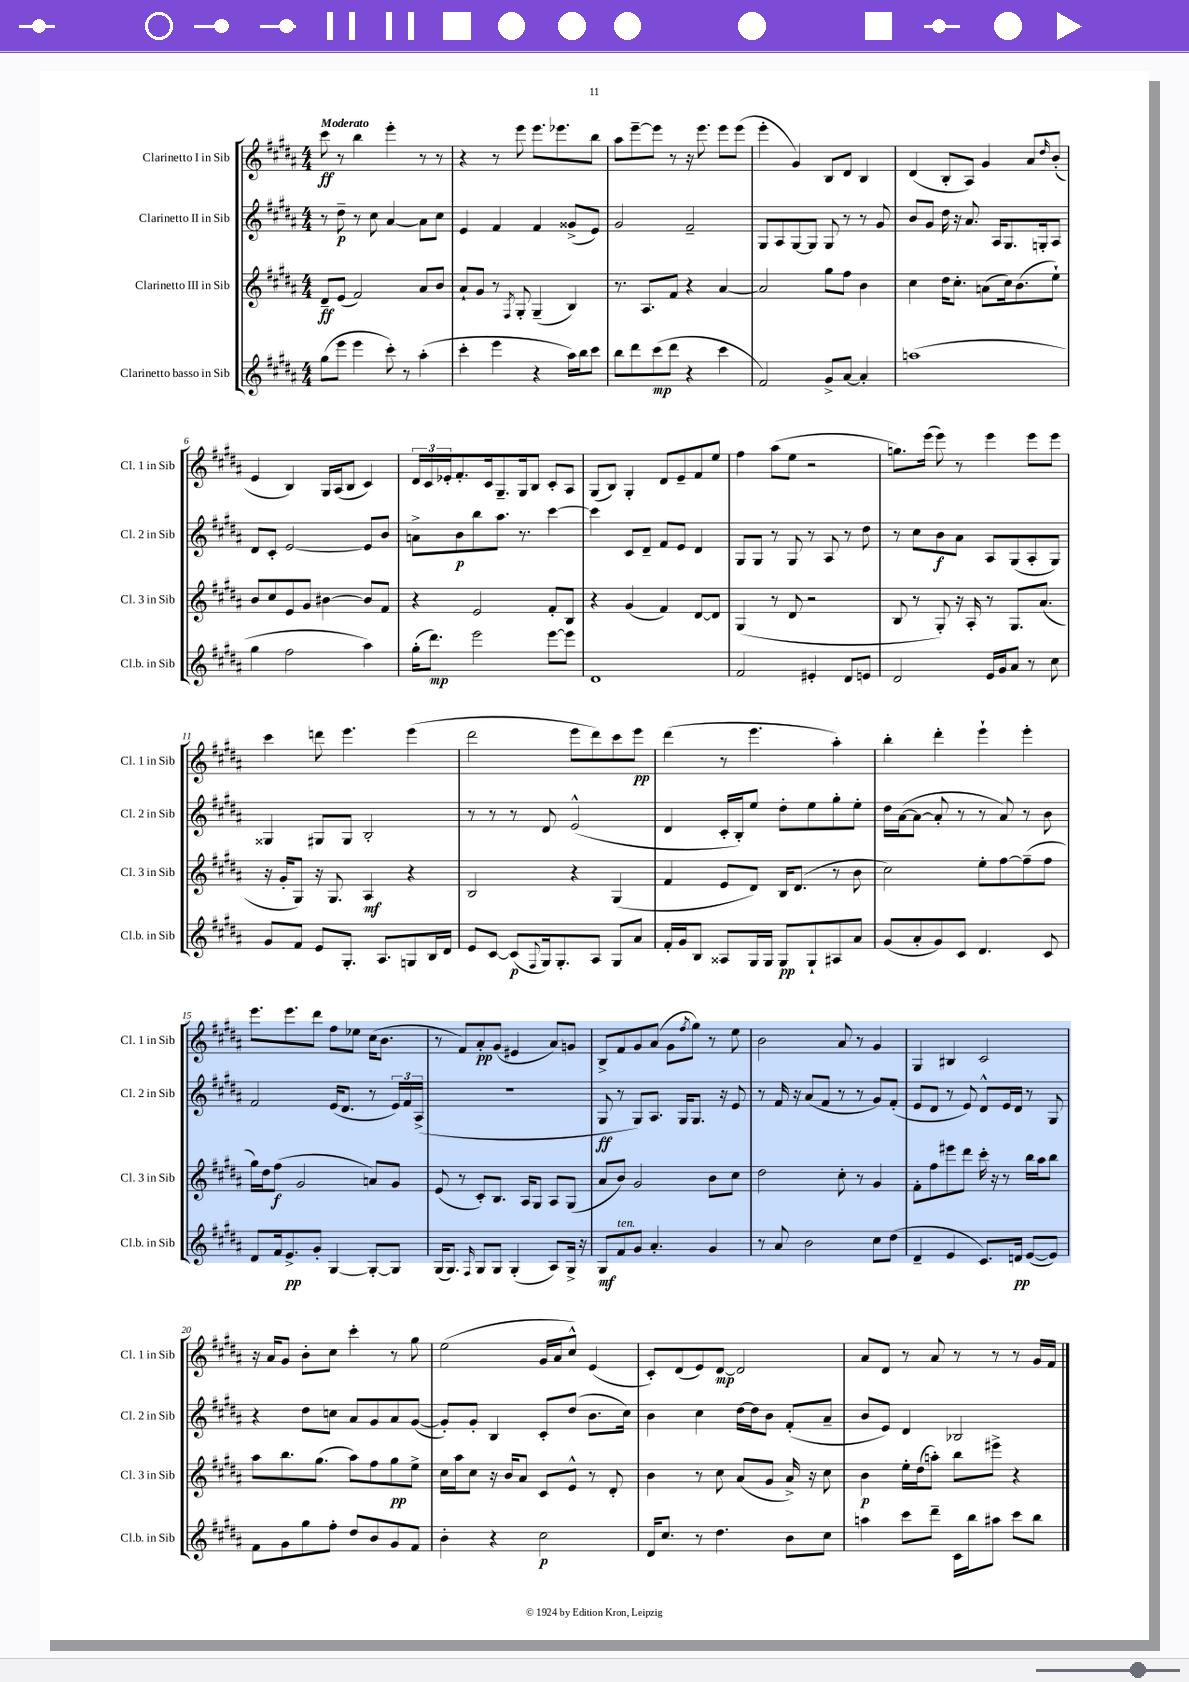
<<
\new StaffGroup <<
\new Staff = "s0" \with { instrumentName = "Clarinetto I in Sib" shortInstrumentName = "Cl. 1 in Sib" } {
    \clef treble \key b \major \numericTimeSignature \time 4/4 \tempo "Moderato"
    cis'''8\ff r8 b''4 e'''4-. r8 r8 |
    r4 r8 e'''8 e'''8. ees'''8. b''8 |
    ais''8 e'''8~-- e'''8 r8 r16 e'''8. e'''8 e'''8( |
    e'''4-. gis'4) b8 dis'8 b4 |
    dis'4( b8-. ais8) gis'4 ais'8 \grace { dis''16 } b'8-.( |
    e'4 b4) gis16 ais16( b8 cis'4) |
    \tuplet 3/2 { dis'16 cis'16 ees'16-. } fis'8.-. cis'16 gis8.-- gis16 b8 cis'8-. ais8 |
    gis8( b8) gis4-. dis'8 e'8-- fis'8 e''8 |
    fis''4 ais''8( e''8 r2 |
    g''8.) e'''16( e'''8) r8 e'''4 e'''8 e'''8 |
    cis'''4 d'''8 e'''4. e'''4( |
    dis'''2 e'''8 dis'''8) cis'''8 e'''8\pp |
    dis'''4( r8 e'''4. ais''4-.) |
    b''4-. dis'''4-. e'''4-! e'''4-. |
    e'''8. e'''8. dis'''8 fis''8 ees''8 cis''16( b'8. |
    r8 fis'8) ais'8-.\pp gis'8( eis'4 ais'8) g'8 |
    b8-> fis'8 gis'8 ais'8( gis'8 \acciaccatura { fis''8 } gis''8) r8 e''8 |
    b'2 ais'8 r8 gis'4 |
    gis4 bis4 cis'2 |
    r16 ais'16 gis'8 b'8-. cis''8 cis'''4-. r8 gis''8 |
    e''2( gis'16 ais'16 cis''8-^) e'4( |
    cis'8-.) dis'8( e'8) dis'8~\mp dis'2 |
    ais'8 dis'8 r8 ais'8 r8 r8 r8 gis'16 fis'16 \bar "|." |
}
\new Staff = "s1" \with { instrumentName = "Clarinetto II in Sib" shortInstrumentName = "Cl. 2 in Sib" } {
    \clef treble \key b \major \numericTimeSignature \time 4/4
    r8 dis''8--\p r8 cis''8 ais'4~ ais'8 cis''8 |
    e'4 fis'4 fis'4 gisis'8->( e'8) |
    gis'2 fis'2-- |
    gis8 ais8 gis8~ gis8 gis8 r8 r8 gis'8 |
    b'8 gis'8 dis''16 r16 ais'8. ais16 gis8. g16-. ais8 |
    dis'8 cis'8-. e'2~ e'8 b'8 |
    a'8-> b'8\p b''8 ais''8. r8. cis'''4~ |
    cis'''4 cis'8 dis'8-- fis'8 e'8 dis'4 |
    gis8 gis8 r8 gis8 r8 ais8 r8 dis''8 |
    r8 cis''8 b'8\f ais'8 ais8 gis8( ais8-. gis8) |
    gisis4 gis8 gis8 b2-. |
    r8 r8 r8 dis'8 e'2-^( |
    dis'4 cis'16-. b16-.) e''8 dis''8-. e''8 gis''8-. e''8-. |
    dis''16 ais'16~( ais'8~ ais'8-. r8 r8 ais'8) r8 b'8 |
    fis'2 e'16( dis'8. r8 \tuplet 3/2 { e'16) fis'16 ais16->( } |
    R1 |
    gis8\ff r8 gis8) ais8. gis16 gis8. r16 e'8 |
    r8 fis'16 r16 ais'8( fis'8 r8 r8 gis'8) fis'8-.( |
    e'8 dis'8 r8 e'8) dis'8-^ e'16 dis'16 r8 gis8 |
    r4 dis''8 c''8 ais'8 gis'8 ais'8 gis'8~( |
    gis'8-.) gis'8-. b4 cis'8-. dis''8( b'8. cis''16) |
    b'4 cis''4 dis''16~ dis''16 b'8 fis'8-.( ais'8-- |
    b'8 e'8) dis'4 bes2 \bar "|." |
}
\new Staff = "s2" \with { instrumentName = "Clarinetto III in Sib" shortInstrumentName = "Cl. 3 in Sib" } {
    \clef treble \key b \major \numericTimeSignature \time 4/4
    dis'8--\ff e'8( fis'2) ais'8 b'8 |
    ais'8-! gis'8 r8 \acciaccatura { fis8 } gis8-. gis4--( b4) |
    r8. ais8. fis'8 r4 ais'4~ |
    ais'2 gis''8 fis''8 b'4 |
    cis''4 dis''16 cis''8.-. a'8( cis''16) b'8.( e''8-!) |
    b'8 cis''8 e'8 gis'8 bis'4~ bis'8 fis'8 |
    r4 e'2 fis'8-. b8 |
    r4 gis'4( fis'4) dis'8~ dis'8 |
    gis4( r8 dis'8 r2 |
    b8 r8 gis8-.) r16 ais16-. r8 gis8. ais'8.( |
    r16 gis'16-. gis8) r16 gis8. ais4\mf r4 |
    b2 r4 gis4( |
    fis'4 e'8 dis'8) b16 dis'8.( r8 b'8 |
    cis''2) e''8-. fis''8~ fis''8--( fis''8 |
    gis''16) dis''16 fis''8\f( gis'2 a'8) gis'8 |
    e'8( r8 cis'8-.) b8. ais16 gis8 ais8 gis8( |
    ais'8 b'8) gis'2 b'8 cis''8 |
    dis''2 cis''8-. r8 gis'4 |
    fis'8-. fis''8 eis'''8 dis'''8 cis'''16-. r16 r8 b''16 ais''16 b''8 |
    ais''8 b''8. gis''8.( ais''8) fis''8 gis''8\pp e''8-> |
    cis''16 ais''16 cis''8 r16 b'16 ais'8 cis'8 e'8-^ r8 dis'8-. |
    b'4 r8 cis''8 ais'8( gis'8 ais'16->) r16 cis''8 |
    b'4\p e''16-. dis''16( a''8-.) b''8 eis'''8-> r4 \bar "|." |
}
\new Staff = "s3" \with { instrumentName = "Clarinetto basso in Sib" shortInstrumentName = "Cl.b. in Sib" } {
    \clef treble \key b \major \numericTimeSignature \time 4/4
    gis''8( e'''8 e'''4 cis'''8-.) r8 ais''4-.( |
    cis'''4-. e'''4 r4 ais''16) b''16 cis'''8 |
    b''8 dis'''8 cis'''8\mp( dis'''8 r4 cis'''4 |
    fis'2) gis'8-> ais'8~ ais'4-. |
    a''1( |
    gis''4 fis''2 ais''4) |
    gis''16-.( dis'''8.\mp) e'''2 e'''8~ e'''8 |
    dis'1 |
    fis'2 eis'4-. dis'8 e'8 |
    dis'2 e'16 gis'16 ais'8 r8 cis''8 |
    gis'8 fis'8 e'8 gis8.-. ais8. g8 b16 dis'16 |
    e'8 cis'8~ cis'8\p( \appoggiatura { fis8 } gis16) gis8.-. ais8 gis8 ais'8 |
    fis'16-. gis'16 b8 aisis8 gis16 gis16 gis8\pp gis8-! ais8 ais'8 |
    gis'8( ais'8-. gis'8) cis'8 dis'4. cis'8 |
    dis'8 fis'16 e'8.->\pp gis'8-. gis4~ gis8~-. gis8 |
    gis16( gis8.) \grace { fis16 } gis8 gis8 gis4-.( ais8) gis16-> r16 |
    gis8\mf fis'8^\markup { \italic "ten." } gis'8 ais'4.-. gis'4 |
    r8 ais'8 b'2 cis''8 dis''8( |
    dis'4-- e'4 cis'8.) d'16\pp e'8~( e'8) |
    fis'8 gis'8 gis''8 fis''8-. dis''8 b'8 gis'8 fis'8 |
    b'4-. r4 cis''2\p |
    dis'16 cis''8. r8 dis''4. b'8 cis''8 |
    a''4 cis'''8 dis'''8-- cis'16 b''16 ais''8 cis'''8 b''8 \bar "|." |
}
>>
>>
